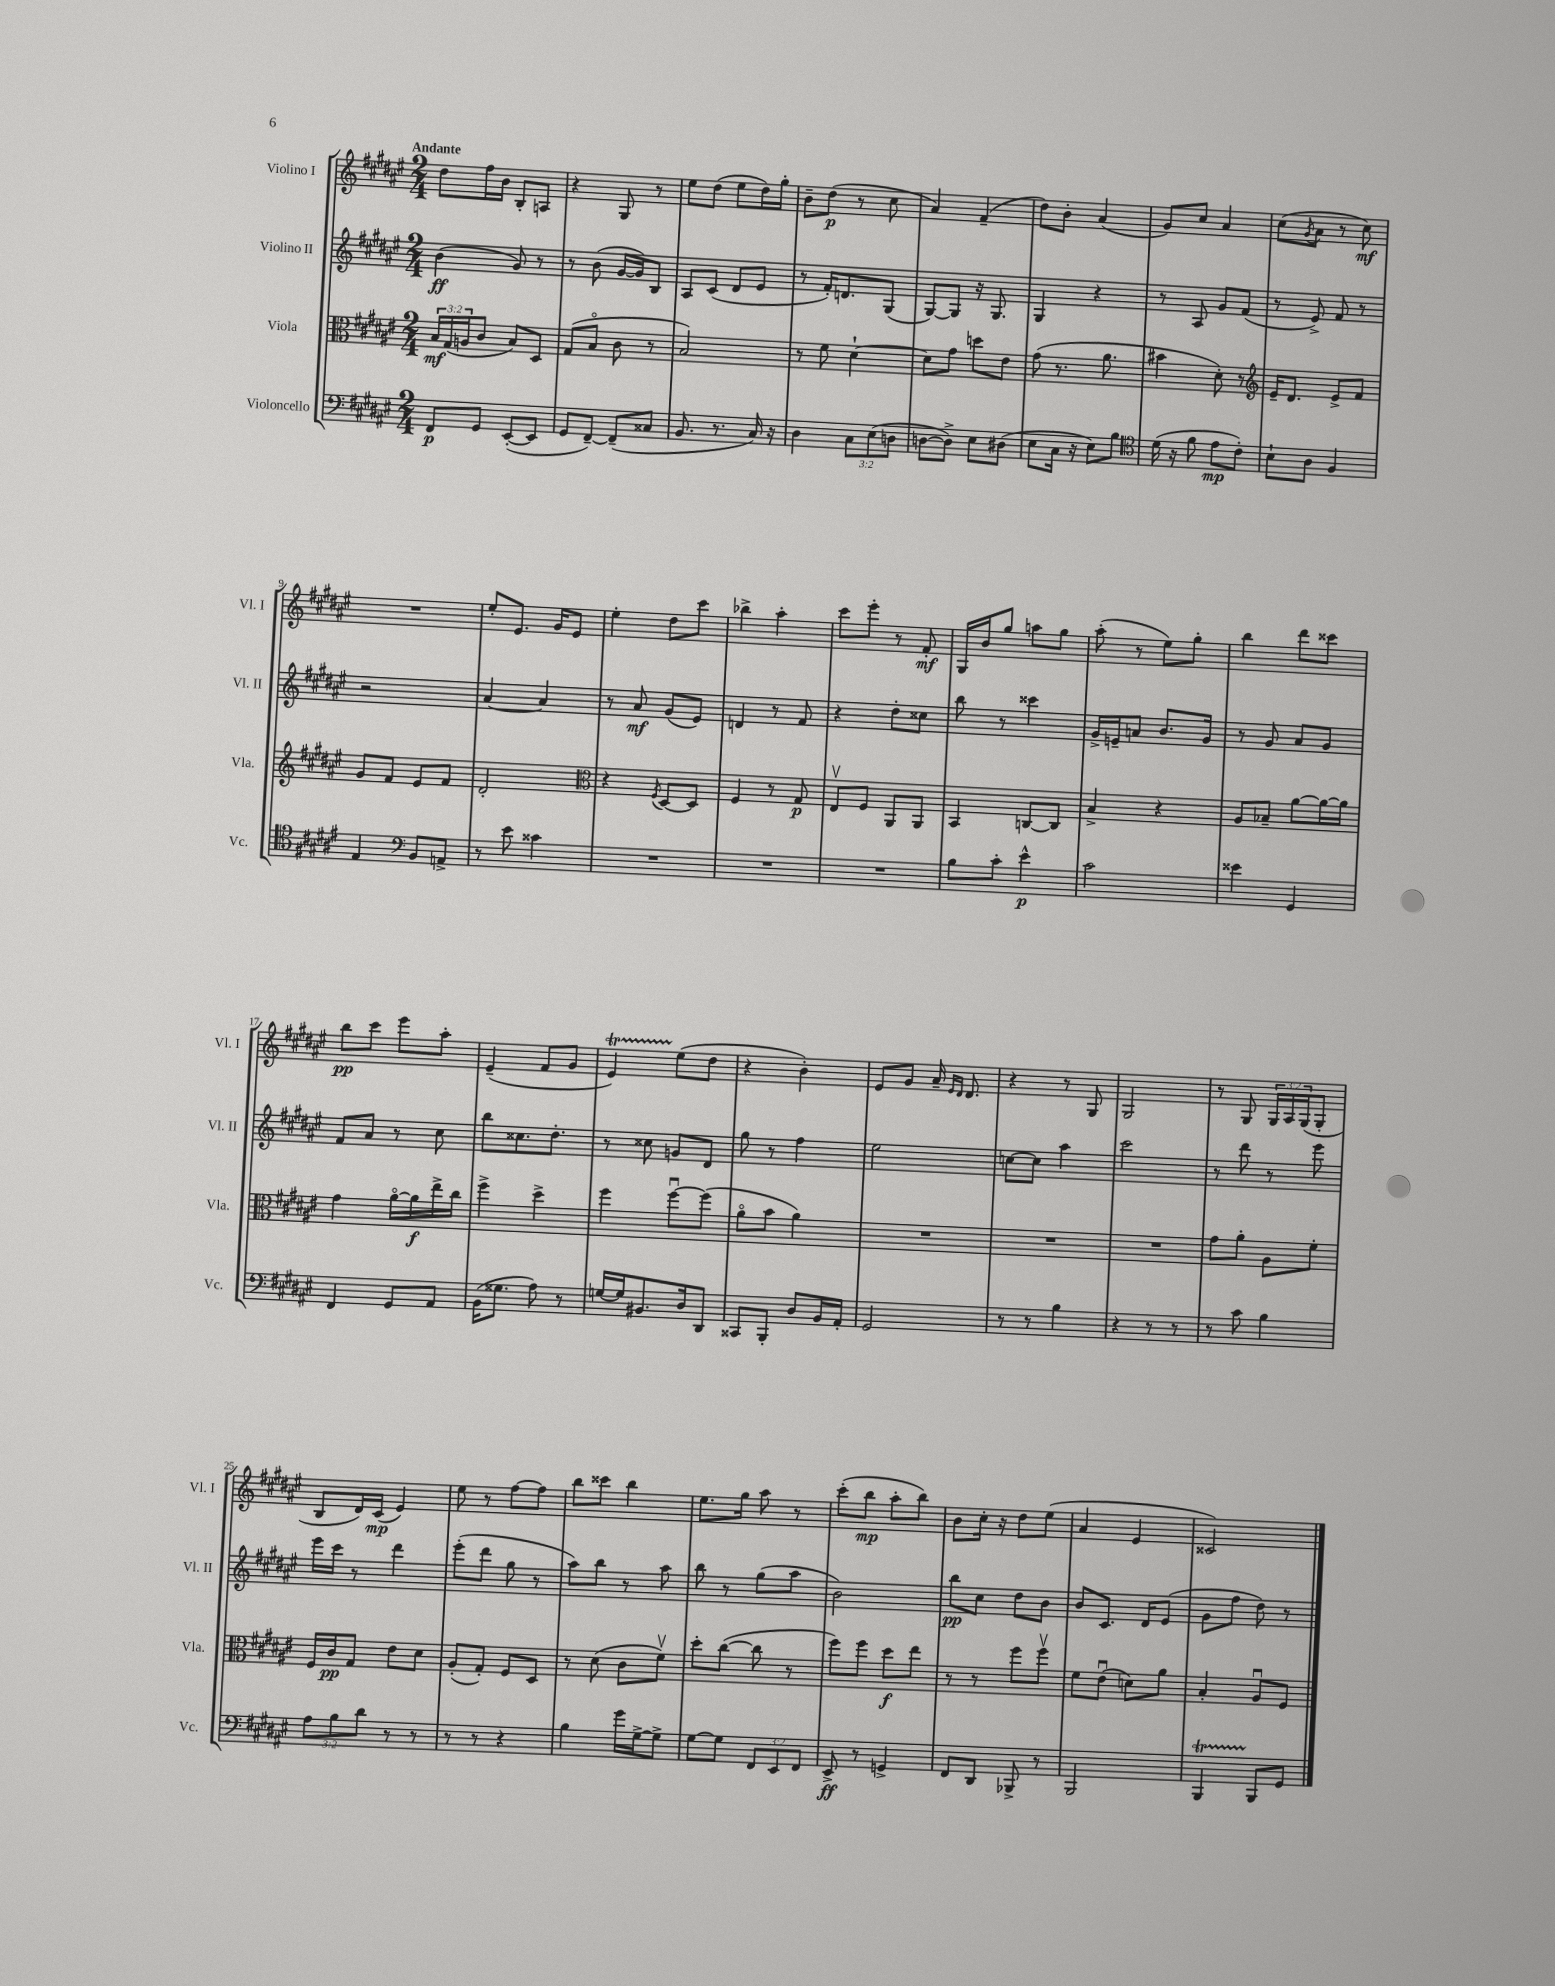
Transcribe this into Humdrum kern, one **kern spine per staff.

**kern	**dynam	**kern	**dynam	**kern	**dynam	**kern	**dynam
*part4	*part4	*part3	*part3	*part2	*part2	*part1	*part1
*staff4	*staff4	*staff3	*staff3	*staff2	*staff2	*staff1	*staff1
*I"Violoncello	*	*I"Viola	*	*I"Violino II	*	*I"Violino I	*
*I'Vc.	*	*I'Vla.	*	*I'Vl. II	*	*I'Vl. I	*
*clefF4	*	*clefC3	*	*clefG2	*	*clefG2	*
*k[f#c#g#d#a#e#]	*	*k[f#c#g#d#a#e#]	*	*k[f#c#g#d#a#e#]	*	*k[f#c#g#d#a#e#]	*
*M2/4	*	*M2/4	*	*M2/4	*	*M2/4	*
=1	=1	=1	=1	=1	=1	=1	=1
!	!	!	!	!	!	!LO:TX:a:B:t=Andante	!
8FF#/L	p	24B/LL	mf	(4b\	ff	8dd#\L	.
.	.	(24G#/	.	.	.	.	.
.	.	24An/J	.	.	.	.	.
8GG#/J	.	8c#/J	.	.	.	16ff#\L	.
.	.	.	.	.	.	16b\JJ	.
([8EE#'/L	.	8B/L)	.	8g#/)	.	8B'/L	.
8EE#/J]	.	8D#/J	.	8r	.	8An/J	.
=2	=2	=2	=2	=2	=2	=2	=2
8GG#/L	.	(8G#/L	.	8r	.	4r	.
[8FF#~/J)	.	8B/J	.	(8b\	.	.	.
(8FF#~/L]	.	8c#\	.	[16g#/LL	.	8G#/	.
.	.	.	.	16g#/J])	.	.	.
8C##X/J	.	8r	.	8B/J	.	8r	.
=3	=3	=3	=3	=3	=3	=3	=3
8.BB/	.	2B/)	.	8A#/L	.	8ee#\L	.
.	.	.	.	(8c#/J	.	(8dd#\J	.
8.r	.	.	.	.	.	.	.
.	.	.	.	8d#/L	.	8ee#\L	.
16C#/)	.	.	.	8e#/J	.	16dd#\L)	.
16r	.	.	.	.	.	16gg#'\JJ	.
=4	=4	=4	=4	=4	=4	=4	=4
4D#\	.	8r	.	8r	.	8b~\L	.
.	.	8f#\	.	16f#'/KL)	.	(8dd#\J	p
.	.	.	.	8.dn/	.	.	.
12C#\L	.	[4d#`\	.	.	.	8r	.
(12E#\	.	.	.	.	.	.	.
.	.	.	.	(8G#/J	.	8cc#\	.
12Dn\J	.	.	.	.	.	.	.
=5	=5	=5	=5	=5	=5	=5	=5
[8Dn\L	.	8d#\L]	.	[8G#/L)	.	4a#/)	.
8D^\J])	.	8g#\J	.	8G#/J]	.	.	.
8E#\L	.	8ddn\L	.	16r	.	(4f#~/	.
.	.	.	.	8.G#/	.	.	.
(8D#X\J	.	8e#\J	.	.	.	.	.
=6	=6	=6	=6	=6	=6	=6	=6
8E#\L	.	(8g#\	.	4G#/	.	8dd#\L)	.
16C#\Jk	.	8.r	.	.	.	8b'\J	.
16r	.	.	.	.	.	.	.
8E#\L)	.	.	.	4r	.	(4a#/	.
.	.	8.a#\	.	.	.	.	.
8B\J	.	.	.	.	.	.	.
=7	=7	=7	=7	=7	=7	=7	=7
*clefC4	*	*	*	*	*	*	*
(16d#\	.	4b#X\	.	8r	.	8g#/L)	.
16r	.	.	.	.	.	.	.
8f#\	.	.	.	8A#/	.	8cc#/J	.
8e#\L	mp	8d#'\)	.	8g#/L	.	4a#/	.
8c#'\J)	.	8r	.	(8f#/J	.	.	.
=8	=8	=8	=8	=8	=8	=8	=8
*	*	*clefG2	*	*	*	*	*
8B`\L	.	16e#~/KL	.	8r	.	(8cc#\L	.
.	.	8.d#/J	.	.	.	.	.
.	.	.	.	.	.	8qg#/	.
8A#\J	.	.	.	8e#^/)	.	8a#\J	.
4F#/	.	8e#^/L	.	8f#/	.	8r	.
.	.	8f#/J	.	8r	.	8cc#\)	mf
!!LO:LB:g=z
=9	=9	=9	=9	=9	=9	=9	=9
4E#/	.	8g#/L	.	2r	.	2r	.
.	.	8f#/J	.	.	.	.	.
*clefF4	*	*	*	*	*	*	*
8BB/L	.	8e#/L	.	.	.	.	.
8AAn^/J	.	8f#/J	.	.	.	.	.
=10	=10	=10	=10	=10	=10	=10	=10
8r	.	2d#'/	.	[4a#/	.	8ee#'/L	.
8e#\	.	.	.	.	.	8.e#/J	.
4c##X\	.	.	.	4a#/]	.	.	.
.	.	.	.	.	.	16g#/KL	.
.	.	.	.	.	.	8e#/J	.
=11	=11	=11	=11	=11	=11	=11	=11
*	*	*clefC3	*	*	*	*	*
2r	.	4r	.	8r	.	4ee#'\	.
.	.	.	.	8a#/	mf	.	.
.	.	8qF#/	.	.	.	.	.
.	.	[8D#/L	.	(8g#/L	.	8dd#\L	.
.	.	8D#/J]	.	8e#/J)	.	8ccc#\J	.
=12	=12	=12	=12	=12	=12	=12	=12
2r	.	4F#/	.	4dn/	.	4bb-X^\	.
.	.	8r	.	8r	.	4aa#'\	.
.	.	8G#/	p	8f#/	.	.	.
=13	=13	=13	=13	=13	=13	=13	=13
2r	.	8E#v/L	.	4r	.	8ccc#\L	.
.	.	8F#/J	.	.	.	8eee#'\J	.
.	.	8AA#/L	.	8dd#'\L	.	8r	.
.	.	8AA#/J	.	8cc##X\J	.	8f#'/	mf
=14	=14	=14	=14	=14	=14	=14	=14
8B\L	.	4BB/	.	8bb\	.	16G#/LL	.
.	.	.	.	.	.	16b/J	.
8c#'\J	.	.	.	8r	.	8gg#/J	.
4e#^^\	p	[8Cn/L	.	4ccc##X\	.	8aan\L	.
.	.	8C/J]	.	.	.	8gg#\J	.
=15	=15	=15	=15	=15	=15	=15	=15
2c#\	.	4B^/	.	16g#^/LL	.	(8aa#'\	.
.	.	.	.	16en~/J	.	.	.
.	.	.	.	8an/J	.	8r	.
.	.	4r	.	8.b/L	.	8ee#\L)	.
.	.	.	.	.	.	8gg#'\J	.
.	.	.	.	16g#/Jk	.	.	.
=16	=16	=16	=16	=16	=16	=16	=16
4e##X\	.	8A#/L	.	8r	.	4bb\	.
.	.	8B-X~/J	.	8g#/	.	.	.
4GG#/	.	[8a#\L	.	8a#/L	.	8ddd#\L	.
.	.	16a#\L_	.	8g#/J	.	8ccc##X\J	.
.	.	16a#\JJ]	.	.	.	.	.
!!LO:LB:g=z
=17	=17	=17	=17	=17	=17	=17	=17
4FF#/	.	4g#\	.	8f#/L	.	8bb\L	pp
.	.	.	.	8a#/J	.	8ccc#\J	.
8GG#/L	.	[16a#\LL	.	8r	.	8eee#\L	.
.	.	16a#\]	f	.	.	.	.
8AA#/J	.	16ee#^\	.	8cc#\	.	8aa#'\J	.
.	.	16cc#\JJ	.	.	.	.	.
=18	=18	=18	=18	=18	=18	=18	=18
(16BB\KL	.	4ff#^\	.	8bb\L	.	(4e#~/	.
8.G##X\J	.	.	.	.	.	.	.
.	.	.	.	8.cc##X\	.	.	.
8A#\)	.	4dd#^\	.	.	.	8f#/L	.
.	.	.	.	8.dd#'\J	.	.	.
8r	.	.	.	.	.	8g#/J	.
=19	=19	=19	=19	=19	=19	=19	=19
[16Gn/LL	.	4ff#\	.	8r	.	4e#t/)	.
16G/J]	.	.	.	.	.	.	.
8.BB#X/	.	.	.	8cc##X\	.	.	.
.	.	[8ff#u\L	.	8gn/L	.	(8ee#\L	.
16D#/k	.	.	.	.	.	.	.
8DD#/J	.	(8ff#\J]	.	8d#/J	.	8dd#\J	.
=20	=20	=20	=20	=20	=20	=20	=20
8CC##X/L	.	8a#\L	.	8gg#\	.	4r	.
8BBB'/J	.	8b\J	.	8r	.	.	.
8D#/L	.	4a#\)	.	4ff#\	.	4b'\)	.
16BB/L	.	.	.	.	.	.	.
16AA#'/JJ	.	.	.	.	.	.	.
=21	=21	=21	=21	=21	=21	=21	=21
2GG#/	.	2r	.	2ee#\	.	8e#/L	.
.	.	.	.	.	.	8g#/J	.
.	.	.	.	.	.	16a#~/	.
.	.	.	.	.	.	16qqe#/LL	.
.	.	.	.	.	.	16qqd#/JJ	.
.	.	.	.	.	.	8.d#/	.
=22	=22	=22	=22	=22	=22	=22	=22
8r	.	2r	.	[8ccn\L	.	4r	.
8r	.	.	.	8cc\J]	.	.	.
4B\	.	.	.	4aa#\	.	8r	.
.	.	.	.	.	.	8G#/	.
=23	=23	=23	=23	=23	=23	=23	=23
4r	.	2r	.	2ccc#\	.	2G#/	.
8r	.	.	.	.	.	.	.
8r	.	.	.	.	.	.	.
=24	=24	=24	=24	=24	=24	=24	=24
8r	.	8g#\L	.	8r	.	8r	.
8c#\	.	8a#'\J	.	8ddd#\	.	8G#/	.
4B\	.	8A#\L	.	8r	.	24G#/LL	.
.	.	.	.	.	.	24A#/	.
.	.	.	.	.	.	(24G#/J	.
.	.	8f#'\J	.	8eee#\	.	8G#'/J	.
!!LO:LB:g=z
=25	=25	=25	=25	=25	=25	=25	=25
12A#\L	.	16F#/LL	.	16eee#\LL	.	8B/L	.
.	.	16c#/J	pp	16ccc#\JJ	.	.	.
12B\	.	.	.	.	.	.	.
.	.	8G#/J	.	8r	.	16d#/L)	.
12d#\J	.	.	.	.	.	.	.
.	.	.	.	.	.	(16c#/JJ	mp
8r	.	8e#\L	.	4ddd#\	.	4e#/)	.
8r	.	8d#\J	.	.	.	.	.
=26	=26	=26	=26	=26	=26	=26	=26
8r	.	(8A#'/L	.	(8eee#'\L	.	8ee#\	.
8r	.	8G#'/J)	.	8ddd#\J	.	8r	.
4r	.	8F#/L	.	8gg#\	.	[8ff#\L	.
.	.	8D#/J	.	8r	.	8ff#\J]	.
=27	=27	=27	=27	=27	=27	=27	=27
4B\	.	8r	.	8aa#\L)	.	8bb\L	.
.	.	(8d#\	.	8bb\J	.	8ccc##X\J	.
16g#\LL	.	8c#\L	.	8r	.	4bb\	.
[16G#^\J	.	.	.	.	.	.	.
8G#^\J]	.	8f#v\J)	.	8aa#\	.	.	.
=28	=28	=28	=28	=28	=28	=28	=28
[8G#\L	.	8dd#'\L	.	8bb\	.	8.ee#\L	.
8G#\J]	.	([8cc#\J	.	8r	.	.	.
.	.	.	.	.	.	16gg#\Jk	.
12FF#/L	.	8cc#\]	.	(8gg#\L	.	8aa#\	.
12EE#/	.	.	.	.	.	.	.
.	.	8r	.	8aa#\J	.	8r	.
12FF#/J	.	.	.	.	.	.	.
=29	=29	=29	=29	=29	=29	=29	=29
8EE#^/	ff	8ff#\L)	.	2b\)	.	(8ccc#'\L	.
8r	.	8ff#\J	.	.	.	8bb\J	mp
4GGn^/	.	8dd#\L	f	.	.	8aa#'\L	.
.	.	8ee#\J	.	.	.	8bb\J)	.
=30	=30	=30	=30	=30	=30	=30	=30
8FF#/L	.	8r	.	8bb\L	pp	8b\L	.
8DD#/J	.	8r	.	8cc#\J	.	16cc#'\Jk	.
.	.	.	.	.	.	16r	.
8BBB-X^/	.	8ff#\L	.	8dd#\L	.	8dd#\L	.
8r	.	8ff#v\J	.	8b\J	.	(8ee#\J	.
=31	=31	=31	=31	=31	=31	=31	=31
2BBB/	.	8f#\L	.	8b/L	.	4a#/	.
.	.	(8e#u\J	.	8.c#/J	.	.	.
.	.	8dn\L)	.	.	.	4e#/	.
.	.	.	.	16d#/KL	.	.	.
.	.	8a#\J	.	(8e#/J	.	.	.
=32	=32	=32	=32	=32	=32	=32	=32
4BBBT/	.	4B'/	.	8g#\L	.	2c##X/)	.
.	.	.	.	8ff#\J	.	.	.
8BBB/L	.	8A#u/L	.	8dd#\)	.	.	.
8GG#/J	.	8F#/J	.	8r	.	.	.
==	==	==	==	==	==	==	==
*-	*-	*-	*-	*-	*-	*-	*-
